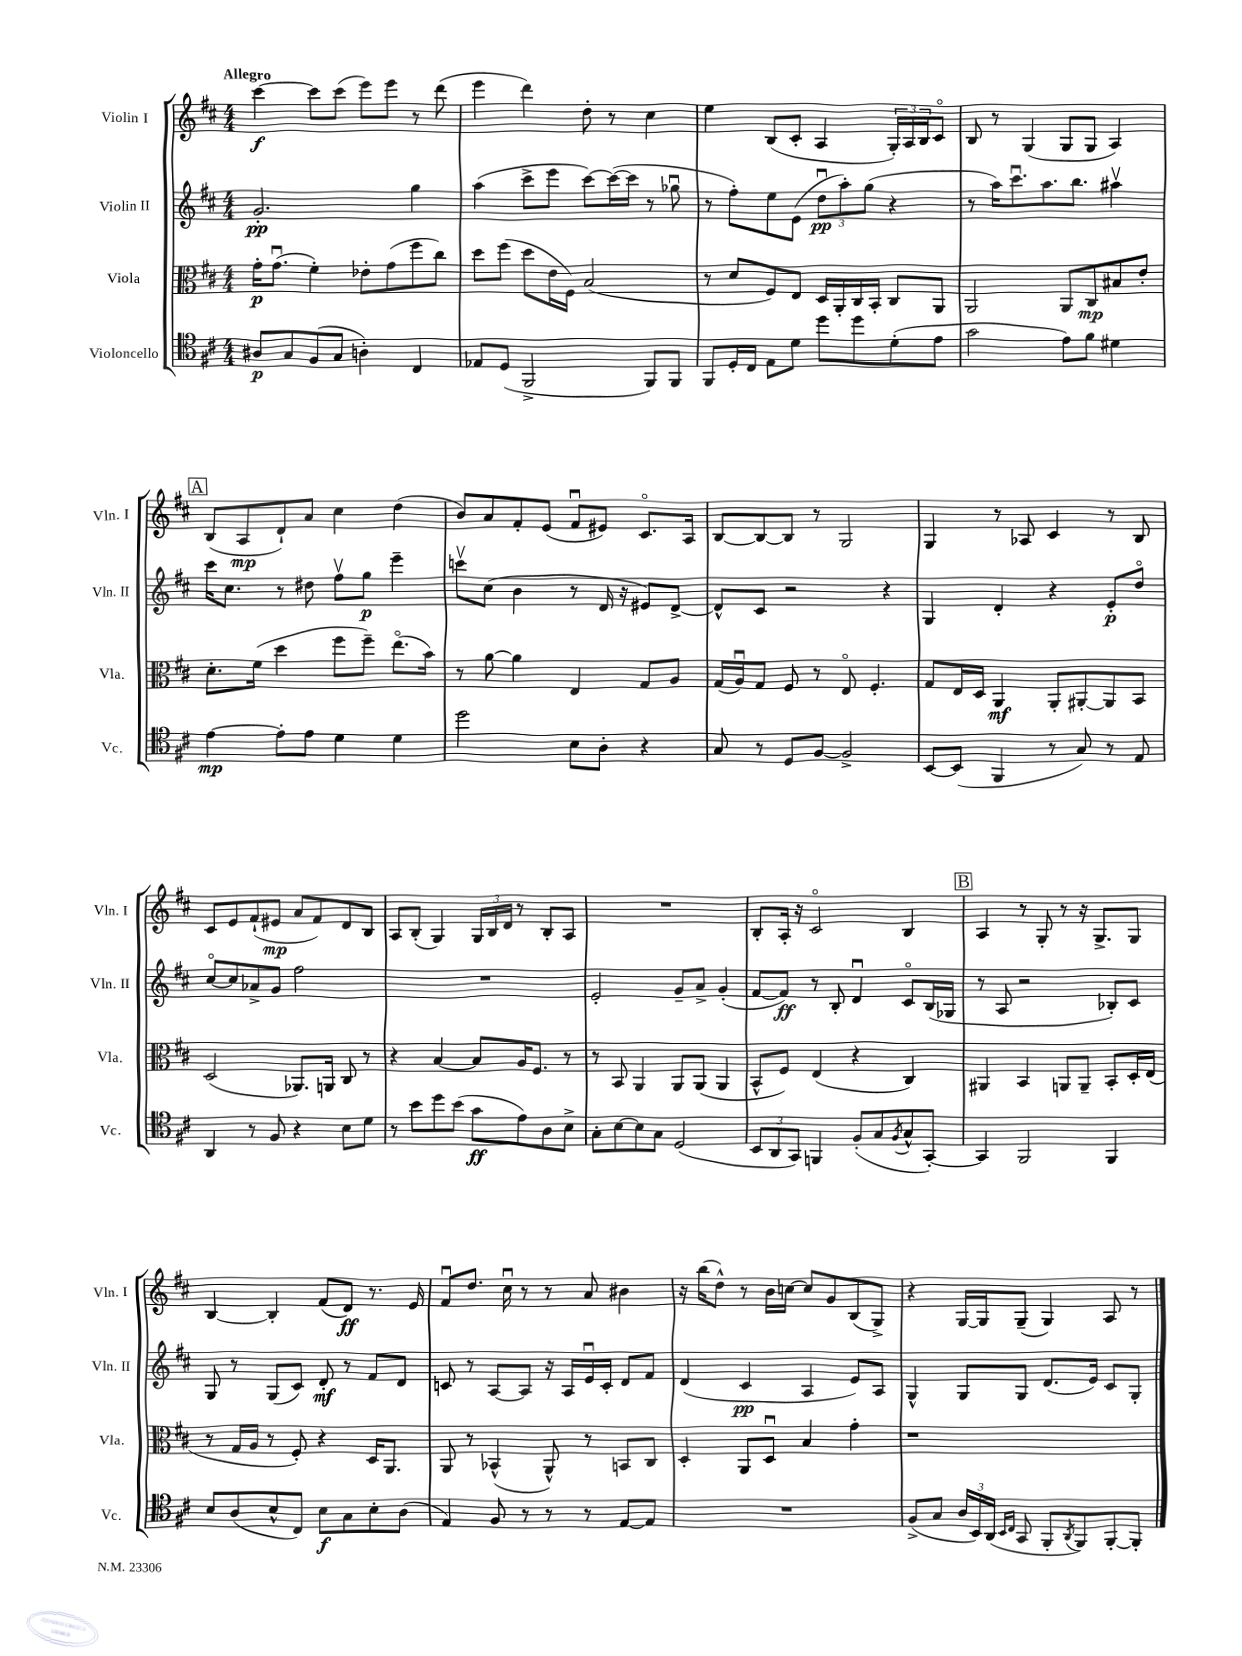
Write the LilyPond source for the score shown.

<<
\new StaffGroup <<
\new Staff = "s0" \with { instrumentName = "Violin I" shortInstrumentName = "Vln. I" } {
    \clef treble \key d \major \numericTimeSignature \time 4/4 \tempo "Allegro"
    cis'''4~\f cis'''8 cis'''8( e'''8) e'''8 r8 d'''8( |
    e'''4 d'''4) d''8-. r8 cis''4 |
    e''4 b8( cis'8-. a4 \tuplet 3/2 { g16-.) a16 b16 } cis'8\flageolet |
    b8 r8 g4( g8 g8 a4) |
    \mark \markup { \box "A" } b8( a8\mp d'8-!) a'8 cis''4 d''4( |
    b'8) a'8 fis'8-. e'8( fis'8\downbow eis'8) cis'8.\flageolet a16 |
    b8~ b8~ b8 r8 g2 |
    g4 r8 aes8 cis'4 r8 b8 |
    cis'8 e'8 fis'8-!( eis'8\mp a'8 fis'8) d'8 b8 |
    a8 b8-.( g4) \tuplet 3/2 { g16 b16 d'16 } r8 b8-. a8 |
    R1 |
    b8-. a16-. r16 cis'2\flageolet b4 |
    \mark \markup { \box "B" } a4 r8 g8-. r8 r16 g8.-> g8 |
    b4~ b4-. fis'8( d'8\ff) r8. e'16 |
    fis'8\downbow d''8. cis''16\downbow r8 r8 a'8 bis'4 |
    r16 b''16( d''8-^) r8 b'16 c''16~ c''8 g'8 b8( g8->) |
    r4 g16~ g16 g8--( g4) a8 r8 \bar "|." |
}
\new Staff = "s1" \with { instrumentName = "Violin II" shortInstrumentName = "Vln. II" } {
    \clef treble \key d \major \numericTimeSignature \time 4/4
    g'2.-.\pp g''4 |
    a''4( cis'''8-> e'''8 cis'''8~) cis'''16~( cis'''16 r8 ges''8\downbow |
    r8 fis''8-.) e''8 e'8( \tuplet 3/2 { d''8\downbow\pp a''8-.) g''8( } r4 |
    r8 a''16) cis'''8.\downbow a''8. b''8. ais''4\upbow |
    \mark \markup { \box "A" } cis'''16 cis''8. r8 dis''8 fis''8\upbow g''8\p e'''4-- |
    c'''8\upbow cis''8( b'4 r8 d'16 r16 eis'8) d'8~-> |
    d'8-^ cis'8 r2 r4 |
    g4 d'4-. r4 e'8-.\p d''8\flageolet |
    cis''8~\flageolet cis''8 aes'8-> g'8 fis''2 |
    R1 |
    e'2-. g'8-- a'8-> g'4-.( |
    fis'8~ fis'8\ff) r8 b8-. d'4\downbow cis'8\flageolet b16( ges16 |
    \mark \markup { \box "B" } r8 a8 r2 bes8-.) cis'8 |
    g8 r8 g8( cis'8) d'8-.\mf r8 fis'8 d'8 |
    c'8 r8 a8~ a8 r16 a16 e'16\downbow c'16-. d'8 fis'8 |
    d'4( cis'4\pp a4 e'8) a8 |
    g4-^ g8 g8 d'8.( e'16) cis'8 g8-. \bar "|." |
}
\new Staff = "s2" \with { instrumentName = "Viola" shortInstrumentName = "Vla." } {
    \clef alto \key d \major \numericTimeSignature \time 4/4
    g'16-.\p g'8.\downbow( fis'4-.) ees'8-. g'8( fis''8 cis''8) |
    d''8 fis''8( d''8 e'16 fis16) b2( |
    r8 d'8 fis8) e8 d16 a,16-. cis16 b,16-. cis8 a,8 |
    a,2 a,8 cis8\mp bis8 e'8-. |
    \mark \markup { \box "A" } d'8.-. fis'16( d''4 fis''8 fis''8--) e''8.\flageolet( b'16) |
    r8 a'8~ a'4 e4 g8 a8 |
    g16( a16\downbow) g8 fis8 r8 e8\flageolet fis4.-. |
    g8 e16 d16 a,4\mf a,8-. ais,8~-. ais,8 b,8 |
    d2( aes,8.) a,16 cis8 r8 |
    r4 b4~ b8 a16 fis8. r8 |
    r8 b,8 a,4 a,8 a,8( a,4 |
    b,8-^ fis8) e4( r4 cis4) |
    \mark \markup { \box "B" } ais,4 b,4 a,8 a,8-- b,8-. d16-. e16( |
    r8 g16 a16 r8 fis8-.) r4 d16 a,8. |
    a,8 r8 bes,4-^( a,8-^) r8 b,8 cis8 |
    d4-. a,8 d8\downbow b4 g'4-. |
    r1 \bar "|." |
}
\new Staff = "s3" \with { instrumentName = "Violoncello" shortInstrumentName = "Vc." } {
    \clef tenor \key d \major \numericTimeSignature \time 4/4
    ais8\p g8 fis8( g8 a4-.) cis4 |
    ees8 d8( fis,2-> fis,8) fis,8 |
    fis,8 d16-. cis16 e8 d'8 d''8 d''8 d'8-.( e'8 |
    g'2 e'8) fis'8 dis'4 |
    \mark \markup { \box "A" } e'4~\mp e'8-. e'8 d'4 d'4 |
    d''2 b8 a8-. r4 |
    g8 r8 d8 fis8~ fis2-> |
    b,8~ b,8( fis,4 r8 g8) r8 e8 |
    a,4 r8 fis8 r4 b8 d'8 |
    r8 b'8 d''8 b'8( g'8\ff e'8) a8 b8-> |
    g8-. b8~ b8 g8 d2( |
    \tuplet 3/2 { b,8 a,8 g,8) } f,4 fis8-.( g8 \acciaccatura { fis8 } g8-^ g,8~-.) |
    \mark \markup { \box "B" } g,4 fis,2 fis,4 |
    b8 a8( b8-^ cis8) b8\f g8 b8-. a8( |
    e4) fis8 r8 r8 r8 e8~ e8 |
    R1 |
    fis8->( g8 \tuplet 3/2 { a16 b,16) a,16( } \grace { b,16 cis16 } g,8 fis,8-. \acciaccatura { a,8 } fis,8) fis,8~-. fis,8-. \bar "|." |
}
>>
>>
\layout { \context { \Score \remove "Bar_number_engraver" } }
